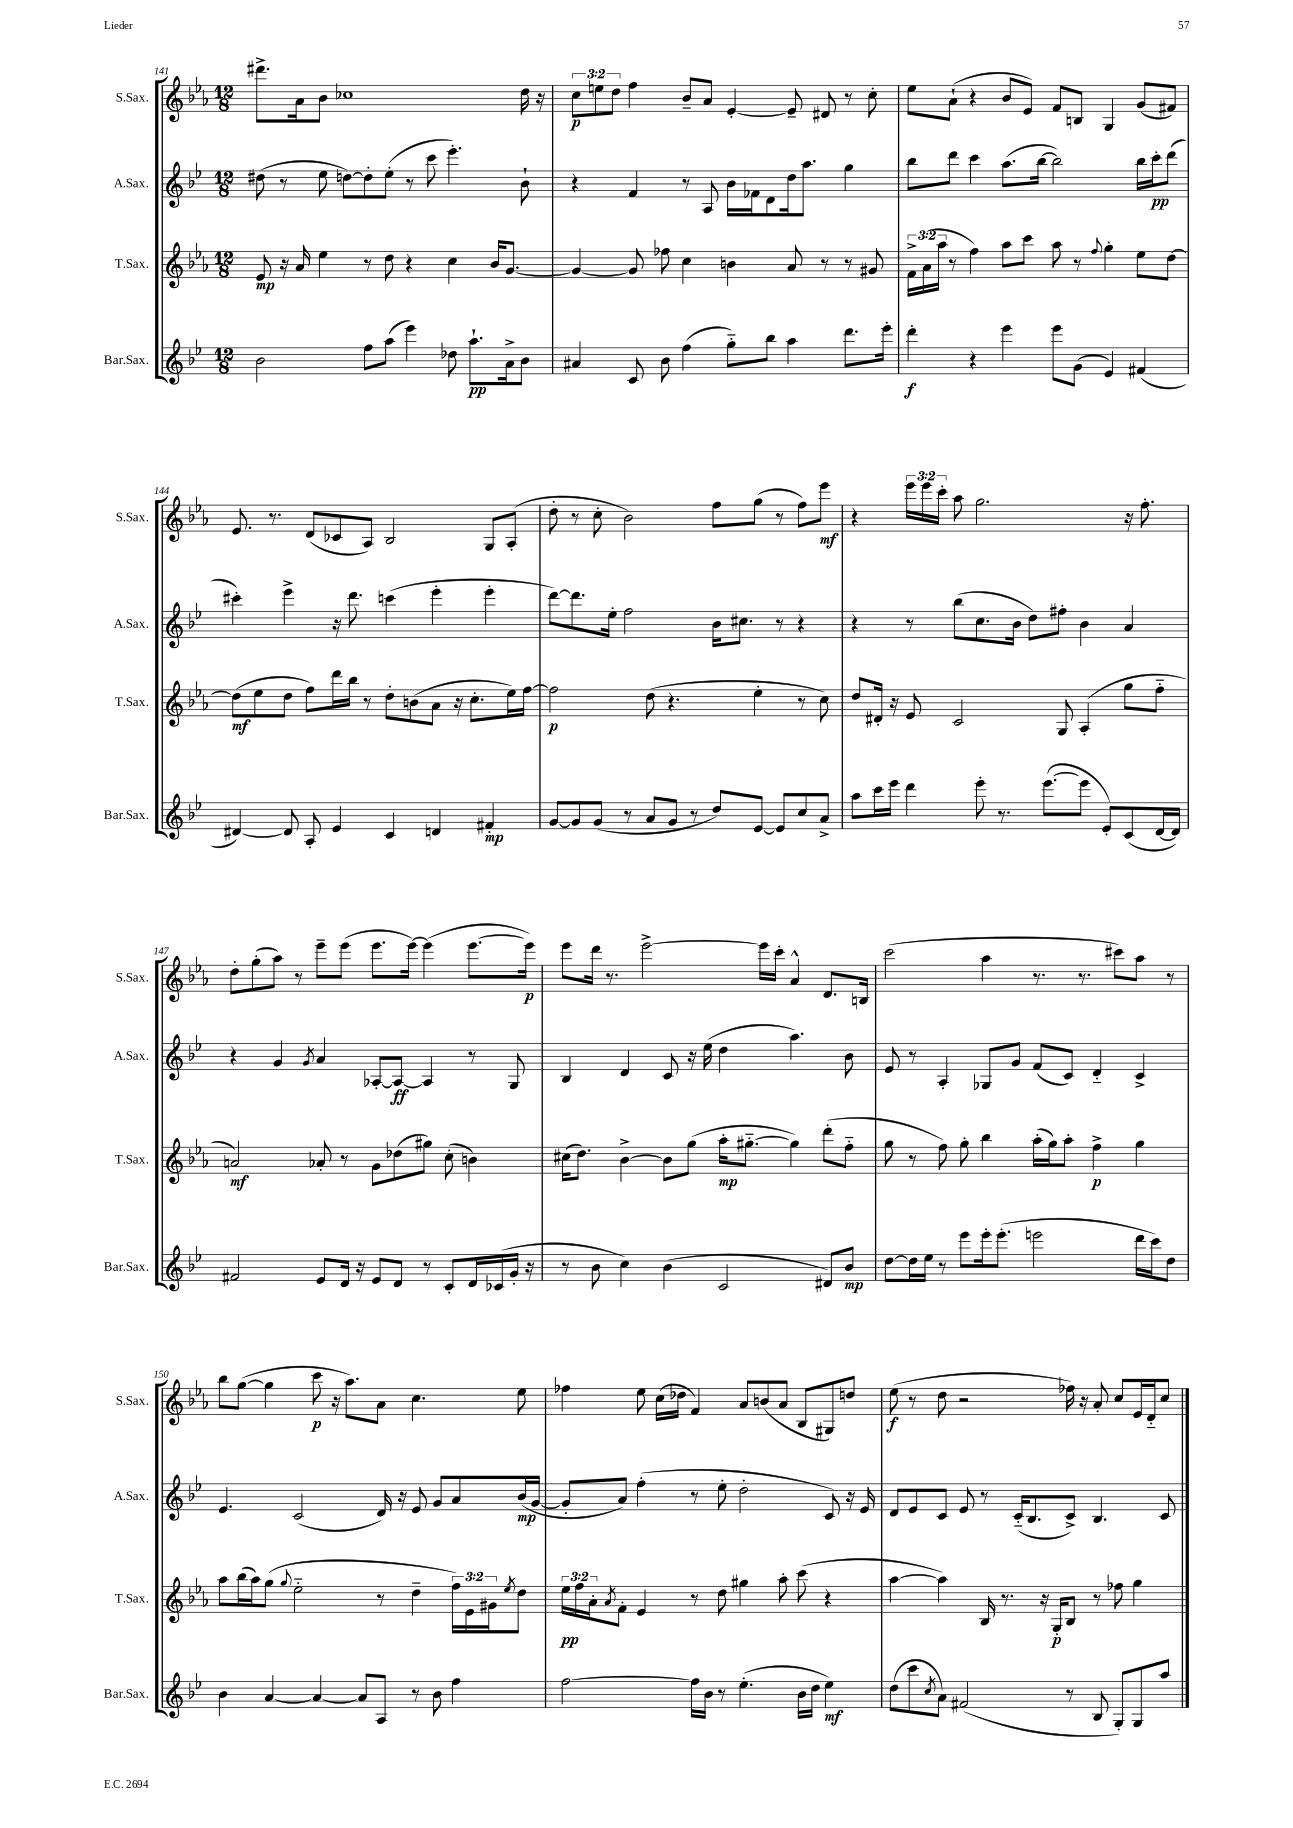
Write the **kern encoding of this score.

**kern	**kern	**kern	**kern
*staff4	*staff3	*staff2	*staff1
*clefG2	*clefG2	*clefG2	*clefG2
*k[b-e-]	*k[b-e-a-]	*k[b-e-]	*k[b-e-a-]
*M12/8	*M12/8	*M12/8	*M12/8
2b-	8e-	(8dd#	8.ddd#^
.	16r	8r	.
.	16a-	.	16a-
.	4ee-	8ee-	8b-
.	.	[8dd)	1cc-
8ff	8r	8dd']	.
(8aa	8dd	(8ee-'	.
4eee-)	4r	8r	.
.	.	8ccc	.
8dd-	4cc	4.eee-')	.
8.aa`	.	.	.
.	16b-	.	.
16a^	[8.g	.	.
8b-	.	8b-`	16dd
.	.	.	16r
=	=	=	=
4a#	4g_	4r	12cc
.	.	.	12ee
.	.	.	12dd
8c	8g]	4f	4ff
8b-	8ff-	.	.
(4ff	4cc	8r	8b-~
.	.	8A	8a-
8gg'~)	4b	16b-	[4e-'
.	.	16f-	.
8bb-	.	8d	.
4aa	8a-	16dd	8e-~]
.	.	8.aa	.
.	8r	.	8d#
8.ddd	8r	4gg	8r
.	8g#	.	8cc'
16eee-'	.	.	.
=	=	=	=
4ddd'	24f^	8bb-	8ee-
.	(24a-	.	.
.	24aa-	.	.
.	8r	8ddd	(8a-`
4r	4ff)	4ccc	4r
4eee-	8aa-	(8.aa	8b-
.	8ccc	.	8e-)
.	.	[16bb-	.
8eee-	8aa-	2bb-])	8f
(8g	8r	.	8B
.	8qqff	.	.
4e-)	4gg'	.	4G
(4f#	8ee-	16bb-	(8g
.	.	16ccc'	.
.	[8dd	(8ddd	8f#)
=	=	=	=
[4d#)	(8dd]	4ccc#')	8.e-
.	8ee-	.	.
.	.	.	8.r
8d#]	8dd	4eee-^	.
8A'	8ff)	.	(8d
4e-	16ddd	16r	8c-
.	16bb-	8.ddd	.
.	8r	.	8A-)
4c	8dd'	(4ccc	2B-
.	(8b	.	.
4d	8a-	4eee-'	.
.	16r	.	.
.	8.cc'	.	.
4f#'	.	4eee-'	8G
.	16ee-)	.	(8A-'
.	[16ff	.	.
=	=	=	=
[8g	2ff]	[8ddd)	8dd'
8g]	.	8.ddd]	8r
(8g	.	.	8cc'
.	.	16ee-'	.
8r	.	2ff	2b-)
8a	(8dd	.	.
8g	4.r	.	.
8r	.	.	.
8dd)	.	16b-	8ff
.	.	8.cc#	.
[8e-	4ee-'	.	(8gg
8e-]	.	8r	8r
8cc	8r	4r	8ff)
8a^	8cc)	.	8eee-
=	=	=	=
8aa	8dd	4r	4r
16ccc	16d#'	.	.
16eee-	16r	.	.
4ddd	8e-	8r	24eee-
.	.	.	24eee-
.	.	.	24ccc'
.	2c	(8bb-	8aa-
8eee-'	.	8.cc	2.gg
8.r	.	.	.
.	.	16b-	.
.	.	8dd)	.
([8.eee-	.	.	.
.	8G	8ff#'	.
8eee-]	(4A-'	4b-	.
8e-')	.	.	.
(8c	8gg	4a	16r
.	.	.	8.ff'
[16d	8ff'~	.	.
16d])	.	.	.
=	=	=	=
2f#	2a)	4r	8dd'
.	.	.	(8gg'
.	.	4g	8aa-)
.	.	.	8r
.	.	8qg	.
8e-	8a-'	4a	8eee-~
16d	8r	.	(8eee-
16r	.	.	.
8e-	8g	[8A-'	8.eee-
8d	(8dd-	8A-_	.
.	.	.	[16eee-)
8r	8gg#)	4A-]	(4eee-]
8c'	(8cc'	.	.
16d	4b)	8r	[8.eee-
(16c-	.	.	.
16g'	.	8G	.
16r	.	.	16eee-])
=	=	=	=
8r	(16cc#	4B-	8eee-
.	8.dd)	.	.
8b-	.	.	16ddd
.	.	.	8.r
4cc)	[4b-^	4d	.
.	.	.	[2eee-^
(4b-	8b-]	8c	.
.	(8gg	16r	.
.	.	(16ee-	.
2c	16aa-'	4dd	.
.	[8.gg#'~	.	.
.	.	.	16eee-]
.	.	.	16ccc'
.	4gg#])	4.aa)	4a-^^
8d#)	(8ddd'	.	8.d
8b-	8ff'~	8b-	.
.	.	.	16B
=	=	=	=
[8dd	8gg	8e-	(2ccc
16dd]	8r	8r	.
16ee-	.	.	.
8r	8ff)	4A'	.
8eee-	8gg'	.	.
16eee-'	4bb-	8G-	4aa-
(8.eee-'	.	.	.
.	.	8g	.
2eee	(16aa-'	(8f	8.r
.	16gg)	.	.
.	8aa-'	8c)	.
.	.	.	8.r
.	4ff^	4d'~	.
.	.	.	8ccc#)
16ddd	4gg	4c^	8aa-
16ccc)	.	.	.
8dd	.	.	8r
=	=	=	=
4b-	8aa-	4.e-	8bb-
.	(16bb-	.	([8gg
.	16aa-)	.	.
[4a	(8gg	.	4gg]
.	8qqgg	.	.
.	2ee-'~	(2c	.
4a_	.	.	8ccc
.	.	.	16r
.	.	.	8.aa-)
8a]	.	.	.
8A	8r	16d)	8a-
.	.	16r	.
8r	4dd~	8e-	4.cc
8b-	.	8g	.
4ff	24ff)	8a	.
.	24e-	.	.
.	24g#	.	.
.	8qee-	.	.
.	8dd	(16b-	8ee-
.	.	[16g	.
=	=	=	=
[2ff	24ee-	8g']	4ff-
.	24ff	.	.
.	24a-'	.	.
.	8qa-	.	.
.	8f'	8a)	.
.	4e-	(4ff'	8ee-
.	.	.	(16cc
.	.	.	16dd-
16ff]	8r	8r	4f)
16b-	.	.	.
8r	8dd	8ee-'	.
(4.ee-'	4gg#	2dd'	8a-
.	.	.	(8b
.	8aa-'	.	8a-
16b-	(8ccc	.	8B-
16dd	.	.	.
4ee-)	4r	8c)	8G#)
.	.	16r	8dd
.	.	16e-	.
=	=	=	=
(8dd	[4aa-	8d	(8ee-
8ccc	.	8e-	8r
8qcc	.	.	.
8a)	4aa-])	8c	8dd
(2f#	.	8e-	2r
.	16B-	8r	.
.	8.r	.	.
.	.	(16c'~	.
.	.	8.B-	.
.	16r	.	.
.	16G'	.	.
8r	8B-	8c^)	16ff-)
.	.	.	16r
8B-	8r	4.B-	8a-'
8G')	8ff-	.	8cc
8G	4gg	.	16e-
.	.	.	16d'~
8aa	.	8c	8cc
==	==	==	==
*-	*-	*-	*-
